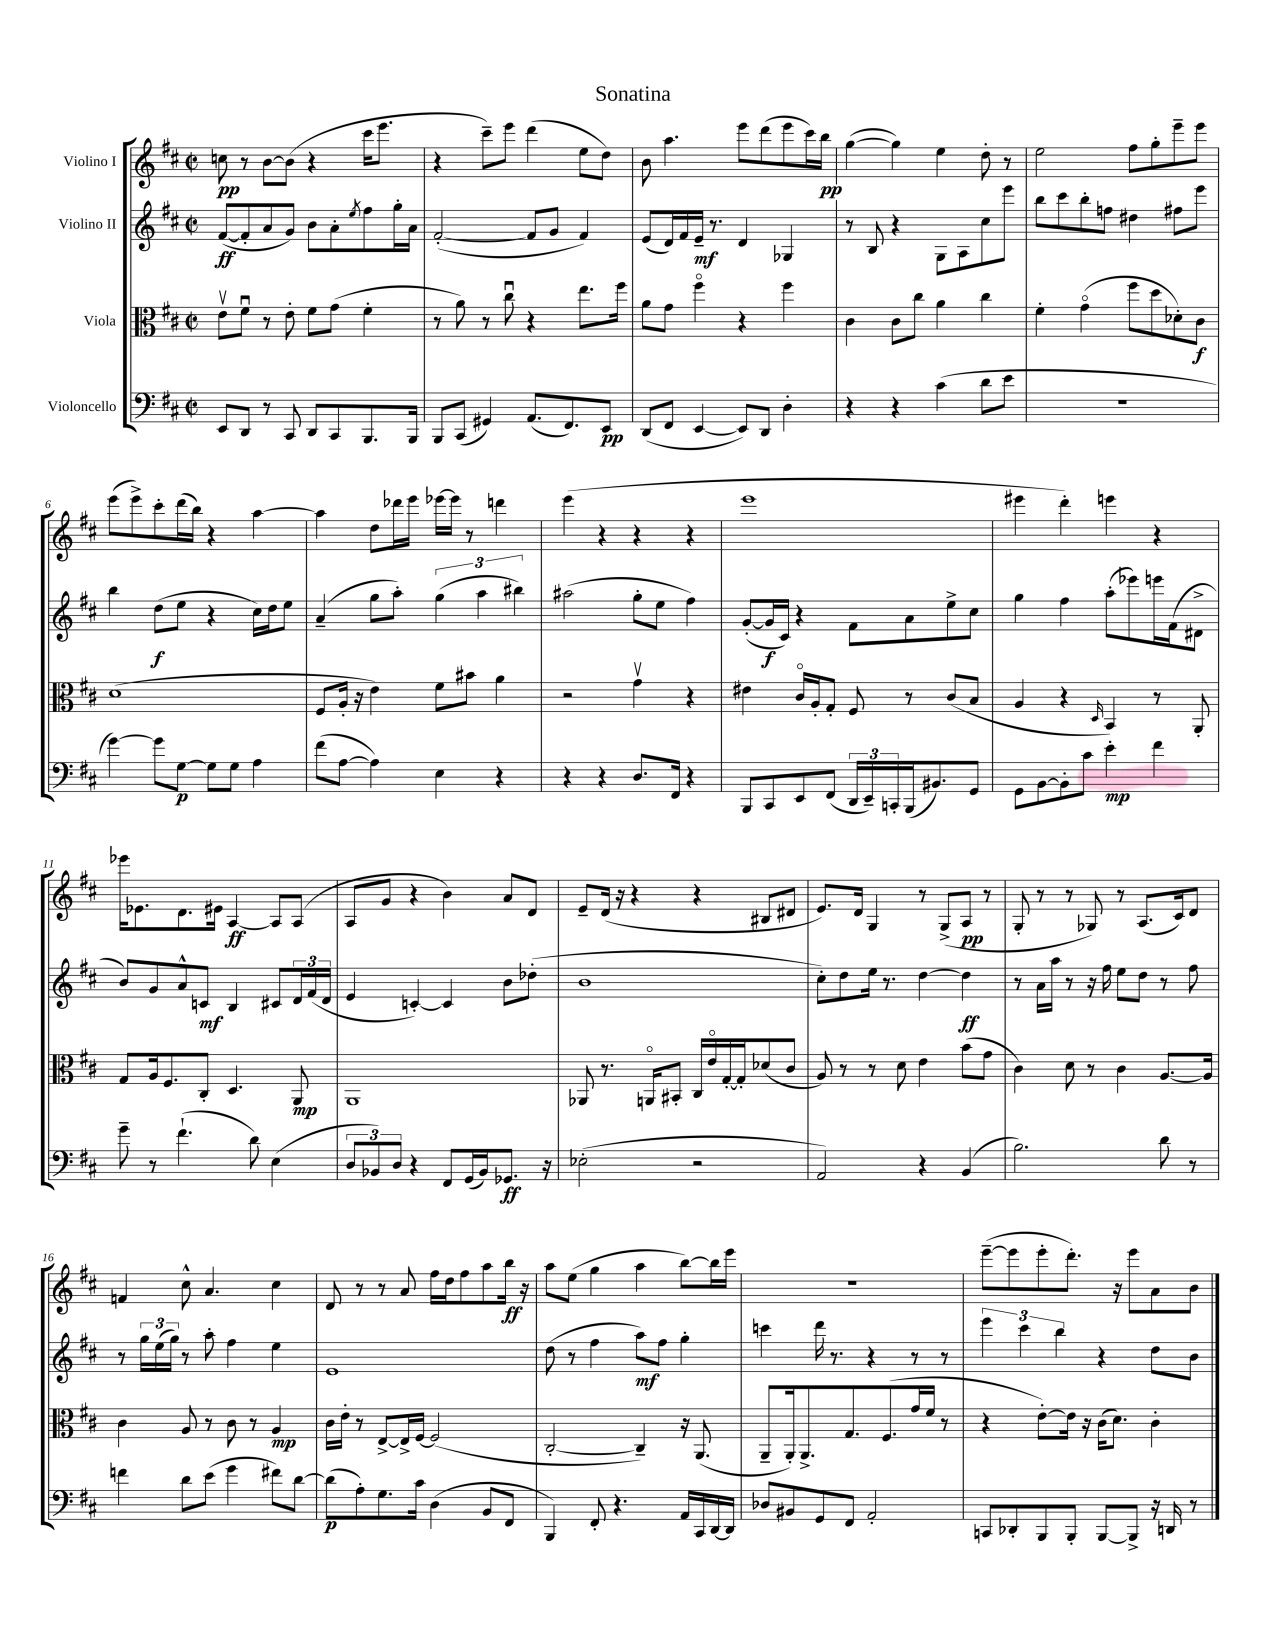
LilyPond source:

\header { title = "Sonatina" }
<<
\new StaffGroup <<
\new Staff = "s0" \with { instrumentName = "Violino I" } {
    \clef treble \key d \major \defaultTimeSignature \time 2/2
    c''8\pp r8 b'8~ b'8( r4 cis'''16 e'''8. |
    r4 cis'''8--) e'''8 d'''4( e''8 d''8) |
    b'8 a''4. e'''8 d'''8( e'''8 cis'''16) b''16\pp |
    g''4~( g''4) e''4 d''8-. r8 |
    e''2 fis''8 g''8-. e'''8-- e'''8 |
    e'''8( e'''8->) cis'''8-. d'''16( b''16) r4 a''4~ |
    a''4 d''8 des'''16 e'''16 ees'''16~ ees'''16 r8 d'''4 |
    e'''4( r4 r4 r4 |
    e'''1 |
    eis'''4 d'''4-.) e'''4 r4 |
    ees'''16 ees'8. d'8. eis'16 a4~\ff a8 a8( |
    a8 g'8 r4 b'4) a'8 d'8 |
    e'8-- d'16( r16 r4 r4 bis8 dis'8 |
    e'8.) d'16 g4 r8 g8->( a8\pp r8 |
    g8-. r8 r8 ges8) r8 a8.( cis'16) d'8 |
    f'4 cis''8-^ a'4. cis''4 |
    d'8 r8 r8 a'8 fis''16 d''16 fis''8 a''8 b''16\ff r16 |
    a''8 e''8( g''4 a''4 b''8~) b''16 e'''16 |
    r1 |
    e'''8~--( e'''8 e'''8-. d'''8.-.) r16 e'''8 a'8 b'8 \bar "|." |
}
\new Staff = "s1" \with { instrumentName = "Violino II" } {
    \clef treble \key d \major \defaultTimeSignature \time 2/2
    fis'8~\ff( fis'8-. a'8 g'8) b'8 a'8-. \acciaccatura { e''8 } fis''8 g''16-. a'16 |
    fis'2~-.( fis'8 g'8 fis'4) |
    e'8( d'16) fis'16 e'16--\mf r8. d'4 ges4 |
    r8 b8 r4 g8 a8 cis''8 e'''8 |
    b''8 cis'''8 b''8-. f''8 dis''4 fis''8 e'''8 |
    b''4 d''8\f( e''8 r4 cis''16) d''16 e''8 |
    a'4--( g''8 a''8-.) \tuplet 3/2 { g''4( a''4 bis''4) } |
    ais''2( g''8-. e''8 fis''4) |
    g'8~-.( g'16\f cis'16) r4 fis'8 a'8 e''8-> cis''8 |
    g''4 fis''4 a''8-.( ees'''8) e'''16 fis'16( dis'8-> |
    b'8) g'8 a'8-^ c'8\mf b4 cis'8 \tuplet 3/2 { d'16 fis'16( d'16 } |
    e'4 c'4~-.) c'4 b'8 des''8-.( |
    b'1 |
    cis''8-.) d''8 e''16 r8. d''4~ d''4\ff |
    r8 a'16 a''16 r8 r16 fis''16 e''8 d''8 r8 fis''8 |
    r8 \tuplet 3/2 { g''16 e''16( g''16) } r8 a''8-. fis''4 e''4 |
    e'1 |
    d''8( r8 fis''4 a''8\mf) fis''8 g''4-. |
    c'''4 d'''16 r8. r4 r8 r8 |
    \tuplet 3/2 { e'''4 cis'''4 b''4 } r4 d''8 b'8 \bar "|." |
}
\new Staff = "s2" \with { instrumentName = "Viola" } {
    \clef alto \key d \major \defaultTimeSignature \time 2/2
    e'8\upbow fis'8\downbow r8 e'8-. fis'8 g'8( fis'4-. |
    r8 a'8) r8 cis''8\downbow r4 e''8. fis''16 |
    a'8 g'8 fis''4\flageolet r4 fis''4 |
    cis'4 cis'8 cis''8 a'4 cis''4 |
    fis'4-. g'4\flageolet( fis''8 d''8 des'8-.) cis'8\f |
    d'1( |
    fis8 a16-. r16 e'4) fis'8 bis'8 a'4 |
    r2 g'4\upbow r4 |
    eis'4 cis'16\flageolet a16-. g8-. fis8 r8 cis'8( b8 |
    a4 r4 \grace { d16 } b,4) r8 a,8-. |
    g8 a16 fis8. cis8-. d4. a,8\mp |
    a,1 |
    aes,8 r8. a,16\flageolet bis,8-. cis16 e'16\flageolet g16~-. g16-. des'8( cis'8 |
    a8) r8 r8 d'8 e'4 b'8( g'8 |
    cis'4) d'8 r8 cis'4 a8.~ a16 |
    cis'4 a8 r8 cis'8 r8 a4\mp |
    cis'16 e'16-. r8 e8~-> e16-> fis16~ fis2( |
    cis2~-. cis4--) r16 a,8.( |
    a,8-- a,16-.) a,8.-> g8. fis8.( g'16 fis'16 r8 |
    r4 e'8~-.) e'16 r16 cis'16( d'8.) cis'4-. \bar "|." |
}
\new Staff = "s3" \with { instrumentName = "Violoncello" } {
    \clef bass \key d \major \defaultTimeSignature \time 2/2
    e,8 d,8 r8 cis,8 d,8 cis,8 b,,8. b,,16 |
    b,,8 cis,8( gis,4) a,8.( fis,8.) e,8\pp |
    d,8( fis,8 e,4~ e,8) d,8 d4-. |
    r4 r4 cis'4( d'8 e'8 |
    R1 |
    g'4~) g'8 g8~\p g8 g8 a4 |
    fis'8( a8~ a4) e4 r4 |
    r4 r4 d8. fis,16 r4 |
    b,,8 cis,8 e,8 fis,8( \tuplet 3/2 { d,16 e,16--) c,16-. } b,,16( bis,8.) g,8 |
    g,8 b,8~ b,8-. cis'8 e'4-.\mp fis'4 |
    g'8-- r8 fis'4.-!( d'8) e4( |
    \tuplet 3/2 { d8 bes,8) d8 } r4 fis,8 g,16( bes,16) ges,8.\ff r16 |
    ees2-.( r2 |
    a,2) r4 b,4( |
    b2.) d'8 r8 |
    f'4 d'8 e'8( g'4 fis'8) d'8~ |
    d'8\p( a8-.) g8. cis'16 d4( b,8 fis,8 |
    b,,4) fis,8-. r4. a,16 cis,16 d,16~ d,16 |
    des8 bis,8 g,8 fis,8 a,2-. |
    c,8 des,8-. b,,8 b,,8-. b,,8~ b,,8-> r16 d,16 r8 \bar "|." |
}
>>
>>
